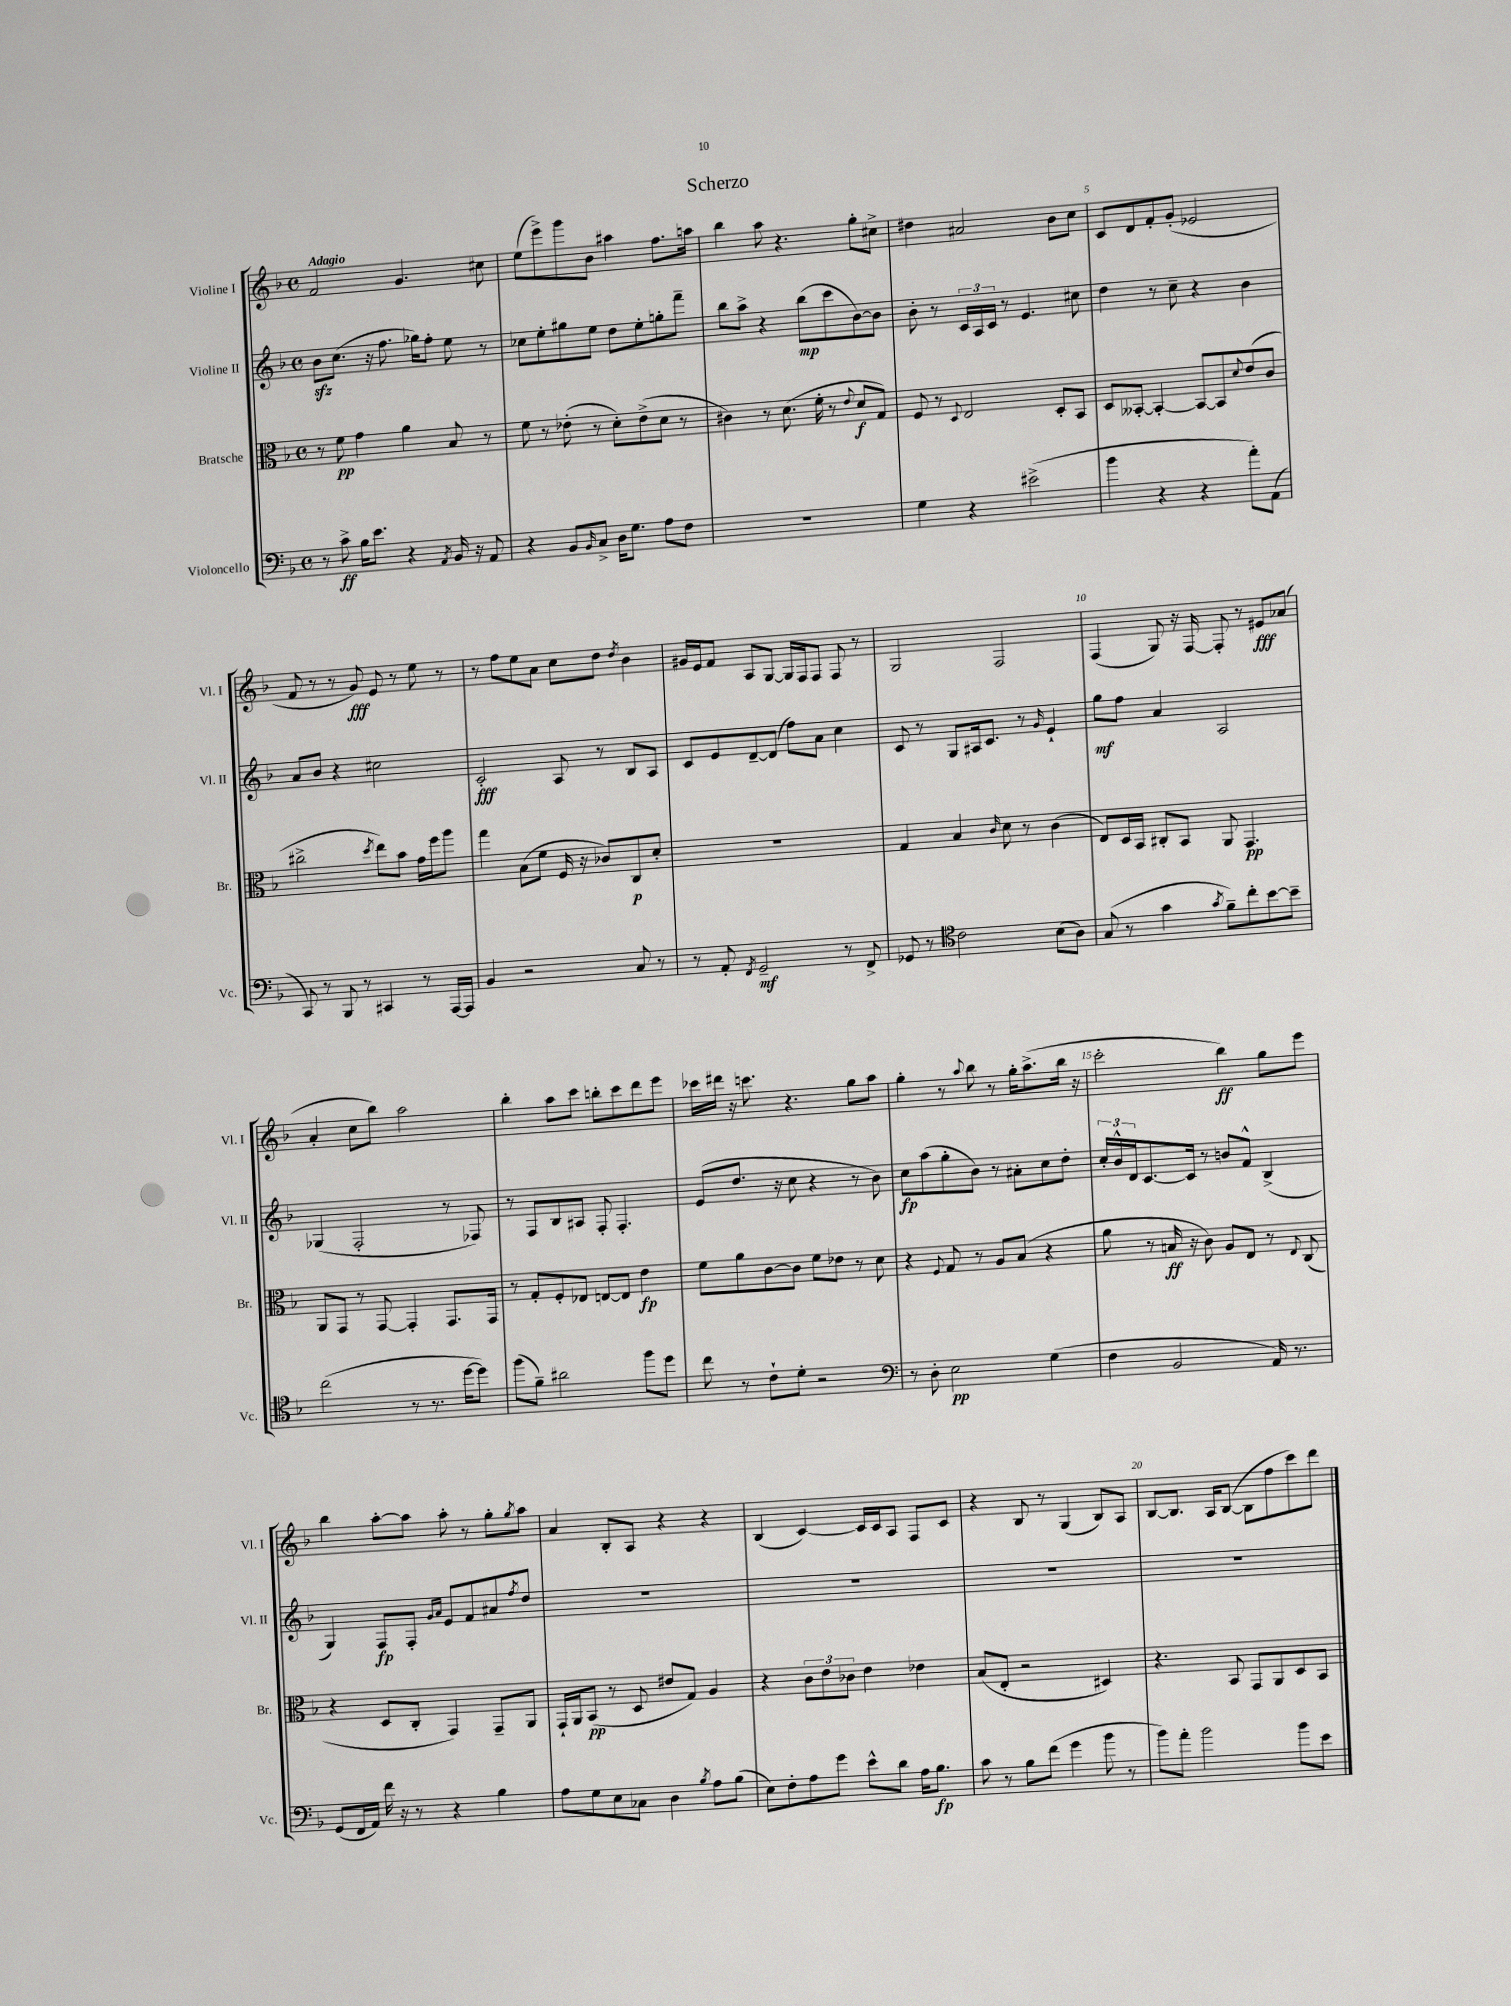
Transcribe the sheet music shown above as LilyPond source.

\header { title = "Scherzo" }
<<
\new StaffGroup <<
\new Staff = "s0" \with { instrumentName = "Violine I" shortInstrumentName = "Vl. I" } {
    \clef treble \key f \major \defaultTimeSignature \time 4/4 \tempo "Adagio"
    f'2 g'4. cis''8 |
    e''8( e'''8->) g'''8 bes'8 ais''4 f''8. a''16 |
    bes''4 a''8 r4. g''8-. cis''8-> |
    dis''4 ais'2 bes'8 c''8 |
    c'8 d'8 f'8-. g'8-.( ees'2 |
    f'8 r8 r8 g'8\fff) e'8 r8 e''8 r8 |
    r8 f''8 e''8 a'8 c''8 d''8 \acciaccatura { d''8 } bes'4 |
    gis'16 e'16 f'8 a8 g8~ g16 f16 f8 f8 r8 |
    g2 f2 |
    f4( g8) r16 f16~ f8-. r8 eis'8\fff aes'8( |
    a'4-. c''8 bes''8) a''2 |
    bes''4-. a''8 c'''8 b''8-. c'''8 d'''8 e'''8 |
    ces'''16 dis'''16 r16 c'''8. r4. g''8 a''8 |
    g''4-. r8 \appoggiatura { a''8 } bes''8 r8 g''16-. a''8.->( bes''16 r16 |
    c'''2-. bes''4\ff) g''8 e'''8 |
    bes''4 a''8~-. a''8 a''8-. r8 g''8-. \acciaccatura { g''8 } a''8 |
    a'4 bes8-. a8 r4 r4 |
    bes4( c'4~) c'16 c'16 a8 f8 c'8 |
    r4 bes8 r8 g4( bes8) a8 |
    bes8~ bes8. a16 bes8~( bes8 f''8 c'''8) d'''8 \bar "|." |
}
\new Staff = "s1" \with { instrumentName = "Violine II" shortInstrumentName = "Vl. II" } {
    \clef treble \key f \major \defaultTimeSignature \time 4/4
    bes'8\sfz c''8.( r16 f''8. ges''16) f''8-. e''8 r8 |
    ces''8 e''8-. gis''8 e''8 d''8 e''8-. g''8-. f'''8-- |
    bes''8 a''8-> r4 bes''8\mp( c'''8 bes'8~) bes'8 |
    bes'8-. r8 \tuplet 3/2 { c'16 a16 c'16 } r8 e'4. cis''8 |
    d''4 r8 c''8-- r4 bes'4 |
    a'8 bes'8 r4 cis''2 |
    c'2-.\fff a8 r8 bes8 a8 |
    c'8 e'8 d'8~-- d'8( f''8) a'8 c''4 |
    c'8 r8 g8 ais16 c'8. r8 \grace { g'16 } e'4-! |
    g''8\mf f''8 a'4 a2 |
    ges4( f2-. r8 fes8) |
    r8 f8 bes8 ais8 f8-. f4.-. |
    e'8( d''8. r16 c''8 r4 r8 bes'8) |
    c''8\fp a''8( g''8-. bes'8) r8 ais'8-. c''8 d''8-. |
    \tuplet 3/2 { c''16-. bes'16-^ d'16 } c'8.~ c'16 r8 b'8 f'8-^ bes4->( |
    g4) f8\fp f8-. \grace { g'16 a'16 } e'8 f'8 ais'8 \acciaccatura { f''8 } d''8 |
    R1 |
    R1 |
    R1 |
    R1 \bar "|." |
}
\new Staff = "s2" \with { instrumentName = "Bratsche" shortInstrumentName = "Br." } {
    \clef alto \key f \major \defaultTimeSignature \time 4/4
    r8 f'8\pp g'4 a'4 bes8 r8 |
    f'8 r8 ees'8-.( r8 d'8-.) ees'8->( d'8 r8 |
    cis'4) r8 d'8.( f'16-. r8 \appoggiatura { e'8 } d'8\f g8) |
    f8 r8 \appoggiatura { d8 } e2 d8-. bes,8 |
    d8 beses,8~-. beses,4~-. beses,8~ beses,8 \appoggiatura { d'8 } e'8( c'8 |
    cis''2-> \acciaccatura { d''8 } e''8) bes'8 g'16 f''16 a''8 |
    g''4 bes8( f'8 f16 r16 ces'8) c8\p d'8-. |
    R1 |
    g4 bes4 \grace { c'16 } d'8 r8 c'4( |
    e8) d16 bes,16 cis8-. bes,8 a,8 g,4.\pp |
    a,8 g,8 r8 g,8~ g,4-. g,8. g,16 |
    r8 g8-. f8-. ees8 e8~ e8 e'4\fp |
    f'8 a'8 c'8~ c'8 f'8 ees'8 r8 d'8 |
    r4 \appoggiatura { f8 } g8 r8 a8 bes8( r4 |
    a'8 r8 b16\ff r16 c'8) a8 e8 r8 \appoggiatura { e8 } c8( |
    r4 d8 c8-. g,4) g,8-- a,8 |
    g,16-! a,16 bes,8\pp( r8 d8 eis'8 g8) a4 |
    r4 \tuplet 3/2 { c'8 e'8 ces'8 } e'4 ees'4 |
    bes8( e8-. r2 dis4) |
    r4. bes,8 g,8 a,8 d8 bes,8 \bar "|." |
}
\new Staff = "s3" \with { instrumentName = "Violoncello" shortInstrumentName = "Vc." } {
    \clef bass \key f \major \defaultTimeSignature \time 4/4
    r8 c'8->\ff bes16 e'8. r4 \acciaccatura { a,8 } bes,16 r16 a,8 |
    r4 bes,8 \grace { bes,16 } c8-> d16 g8. a8 f8 |
    R1 |
    g4 r4 eis'2->( |
    bes'4 r4 r4 a'8-.) a,8( |
    c,8) r8 bes,,8 r8 cis,4 r8 a,,16~ a,,16 |
    bes,4 r2 c8 r8 |
    r8 a,8-. \acciaccatura { f,8 } g,2--\mf r8 f,8-> |
    ges,8 r8 \clef tenor c'2 bes8( a8) |
    g8( r8 g'4 \acciaccatura { g'8 } f'8--) c''8-. bes'8~ bes'8-- |
    c''2( r8 r8. d''16~ d''8) |
    f''8( f'8--) ais'2 f''8 d''8 |
    c''8 r8 c'8-! d'8-. r2 |
    \clef bass r8 d8-. e2\pp g4( |
    f4 bes,2 a,16) r8. |
    g,8( f,16 a,16) f'16 r16 r8 r4 bes4 |
    a8 g8 e8 ces8 d4 \acciaccatura { bes8 } a8 bes8( |
    e8) f8-. a8 g'8 e'8-^ d'8 a16 bes8.\fp |
    c'8 r8 bes8 f'8( g'4 bes'8 r8 |
    bes'8) a'8-. bes'2 bes'8 e'8 \bar "|." |
}
>>
>>
\layout { \context { \Score \override BarNumber.break-visibility = ##(#f #t #t) barNumberVisibility = #(every-nth-bar-number-visible 5) } }
